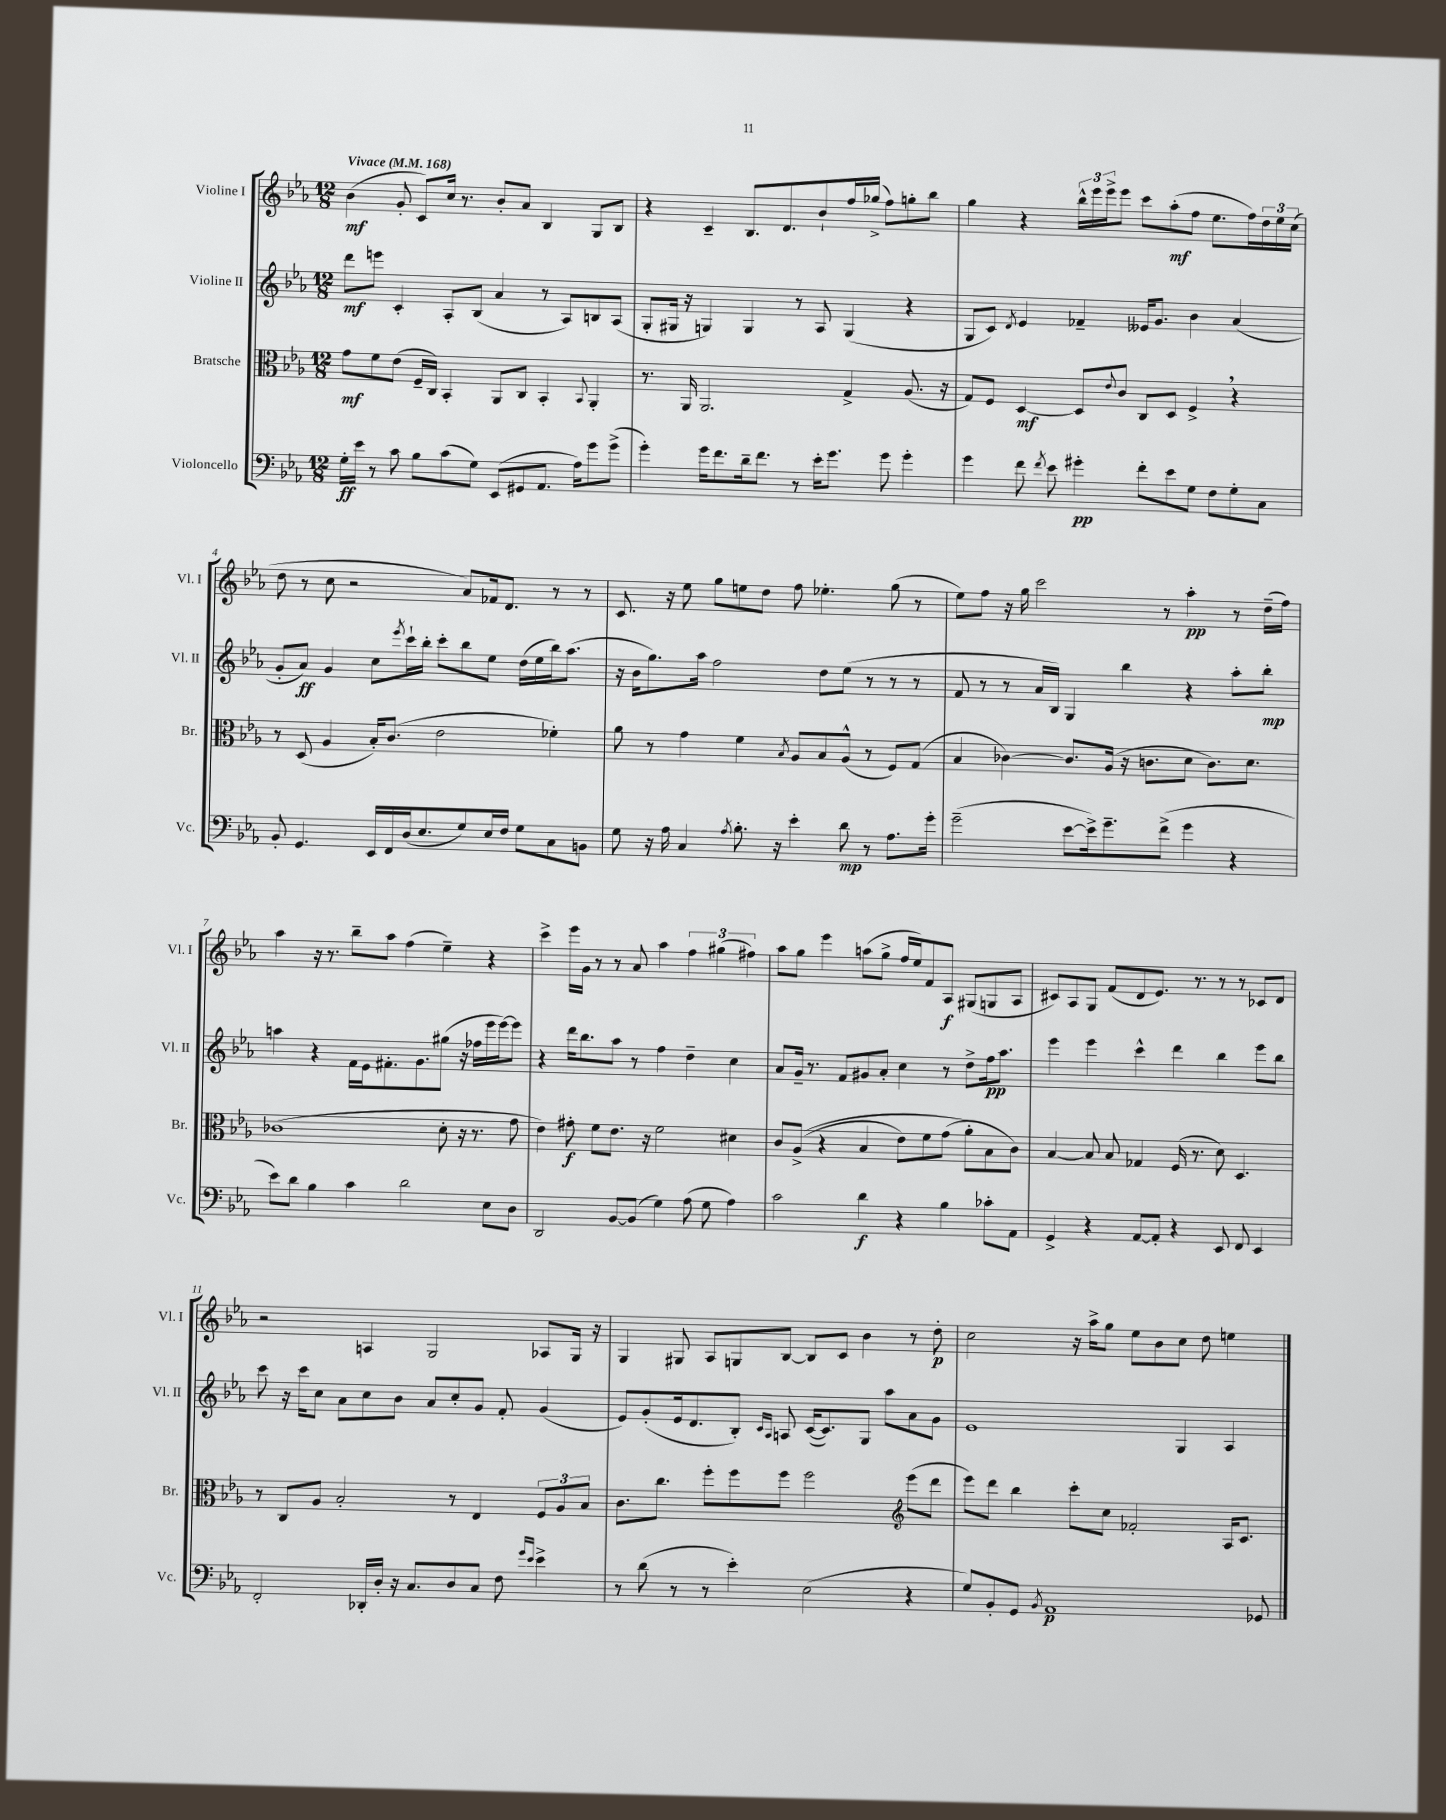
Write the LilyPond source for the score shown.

<<
\new StaffGroup <<
\new Staff = "s0" \with { instrumentName = "Violine I" shortInstrumentName = "Vl. I" } {
    \clef treble \key ees \major \numericTimeSignature \time 12/8 \tempo "Vivace" 4 = 168
    bes'4\mf( g'8-. c'8) c''16 r8. bes'8-. aes'8 bes4 g8 bes8 |
    r4 c'4-- bes8. d'8. bes'8-! f''16 ges''16->( f''8) g''8-. bes''8 |
    g''4 r4 \tuplet 3/2 { bes''16-^ ees'''16 ees'''16-> } ees'''8 c'''8 aes''8-.\mf( f''8 ees''8. f''16) \tuplet 3/2 { d''16 ees''16 c''16( } |
    d''8 r8 c''8 r2 aes'8) fes'16 d'8. r8 r8 |
    c'8. r16 ees''8 g''8 e''8 d''8 f''8 ees''4.-. g''8( r8 |
    ees''8) f''8 r16 g''16 c'''2 r8 aes''4-.\pp r8 d''16--( f''16) |
    aes''4 r16 r8. bes''8-- aes''8 f''4( ees''4--) r4 |
    c'''4-> ees'''16 g'16 r8 r8 aes'8 aes''4 \tuplet 3/2 { f''4 gis''4( fis''4) } |
    aes''8 g''8 ees'''4 a''8( g''8-> f''16 ees''16) f'8 aes8\f gis8( g8 aes8 |
    cis'8) aes8 g8 f'8( d'8 ees'8.) r8. r8 r8 ces'8 d'8 |
    r2 a4 g2 aes8 g16 r16 |
    g4 gis8 aes8 g8 bes8~ bes8 c'8 bes'4 r8 d''8-.\p |
    c''2 r16 aes''16-> g''8 ees''8 bes'8 c''8 d''8 e''4 \bar "|." |
}
\new Staff = "s1" \with { instrumentName = "Violine II" shortInstrumentName = "Vl. II" } {
    \clef treble \key ees \major \numericTimeSignature \time 12/8
    d'''8\mf e'''8 c'4-. aes8-. bes8( aes'4 r8 aes8) b8 aes8( |
    g8-. gis16 r16 g4) g4 r8 aes8 g4( r4 |
    g8 c'8) \acciaccatura { d'8 } ees'4 fes'4-- eeses'16 g'8. bes'4 aes'4( |
    g'8-. aes'8\ff) g'4 c''8 \acciaccatura { ees'''8 } c'''16-! bes''16-. c'''8-. bes''8 ees''8 d''16( ees''16 bes''16) aes''8.( |
    r16 bes'16 g''8.) aes''16 f''2 d''8 ees''8( r8 r8 r8 |
    f'8 r8 r8 aes'16 bes16) g4 bes''4 r4 aes''8-. bes''8-.\mp |
    a''4 r4 f'16 ees'16 fis'8.-. g'8. gis''8( r16 fes''16 ees'''16 ees'''16~) ees'''8 |
    r4 d'''16 bes''8. aes''8 r8 f''4 d''4-- c''4 |
    aes'8 g'16-- r8. f'8 gis'8 aes'8-. c''4 r8 d''8-> f''16\pp aes''8. |
    ees'''4 ees'''4 c'''4-^ d'''4 bes''4 ees'''8 bes''8 |
    c'''8 r16 c'''16 c''8 aes'8 c''8 bes'8 aes'8 c''8-. g'8 f'8-. g'4( |
    ees'8) g'8-.( ees'16 d'8. bes8-.) \grace { c'16 aes16 } a8 c'16~( c'8.) g8 aes''8 aes'8 g'8 |
    ees'1 g4 aes4 \bar "|." |
}
\new Staff = "s2" \with { instrumentName = "Bratsche" shortInstrumentName = "Br." } {
    \clef alto \key ees \major \numericTimeSignature \time 12/8
    g'8\mf f'8 ees'8( f16-- c16) bes,4-. aes,8 c8 bes,4-. \appoggiatura { bes,8 } aes,4-. |
    r8. aes,16 aes,2. g4-> aes8.( r16 |
    g8) f8 d4~\mf d8 \appoggiatura { ees'8 } c'8 c8 d8 f4-> \breathe r4 |
    r8 d8( aes4 bes16-.) c'8.( ees'2 fes'4-.) |
    aes'8 r8 g'4 f'4 \acciaccatura { bes8 } aes8 bes8 aes8-^( r8 f8) g8( |
    bes4 ces'4~) ces'8. aes16( r16 c'8. d'8 c'8.) d'8. |
    ces'1( d'8-. r16 r8. g'8 |
    ees'4) gis'8-.\f f'8 ees'8. r16 f'2 dis'4 |
    c'8 aes8->(\( r4 bes4 ees'8) f'8 g'8( aes'8-.\) bes8 c'8) |
    bes4~ bes8 bes8 ges4 f16( r8. d'8) d4. |
    r8 c8 aes8 bes2-. r8 ees4 \tuplet 3/2 { f8 aes8 bes8 } |
    c'8. c''8. f''8-. f''8 f''8 f''2 \clef treble ees'''8( d'''8 |
    ees'''8) d'''8 bes''4 c'''8-. c''8 fes'2-. aes16 c'8. \bar "|." |
}
\new Staff = "s3" \with { instrumentName = "Violoncello" shortInstrumentName = "Vc." } {
    \clef bass \key ees \major \numericTimeSignature \time 12/8
    g16-.\ff ees'16 r8 c'8 bes8 c'8( g8) ees,8( gis,8 aes,8. aes16) g'8 g'8->( |
    g'4-.) g'16 f'8. d'16-- f'8. r8 ees'16-. g'8. g'8 g'4-. |
    g'4 f'8 \acciaccatura { f'8 } ees'8 gis'4-.\pp f'8-. ees'8 g8 f8 g8-. c8 |
    bes,8-. g,4. ees,16 f,16 d16( ees8. g8) ees16 f16 g8 c8 b,8 |
    g8 r16 aes16 c4 \acciaccatura { aes8 } bes8.-. r16 ees'4-. d'8\mp r8 aes8. g'16-. |
    g'2--( ees'8~ ees'16->) g'8.-- f'8->( g'4 r4 |
    ees'8) d'8 bes4 c'4 d'2 ees8 d8 |
    d,2 bes,8~ bes,8( g4) aes8( g8 aes4) |
    c'2 d'4\f r4 bes4 ces'8-. aes,8 |
    g,4-> r4 aes,8~ aes,8-. r4 ees,8 f,8 ees,4 |
    f,2-. des,16-. d16-. r16 c8. d8 c8 f8 \grace { g'16 ees'16 } ees'4-> |
    r8 d'8( r8 r8 ees'4-.) ees2( r4 |
    g8) bes,8-. g,8 \acciaccatura { bes,8 } aes,1\p ges,8 \bar "|." |
}
>>
>>
